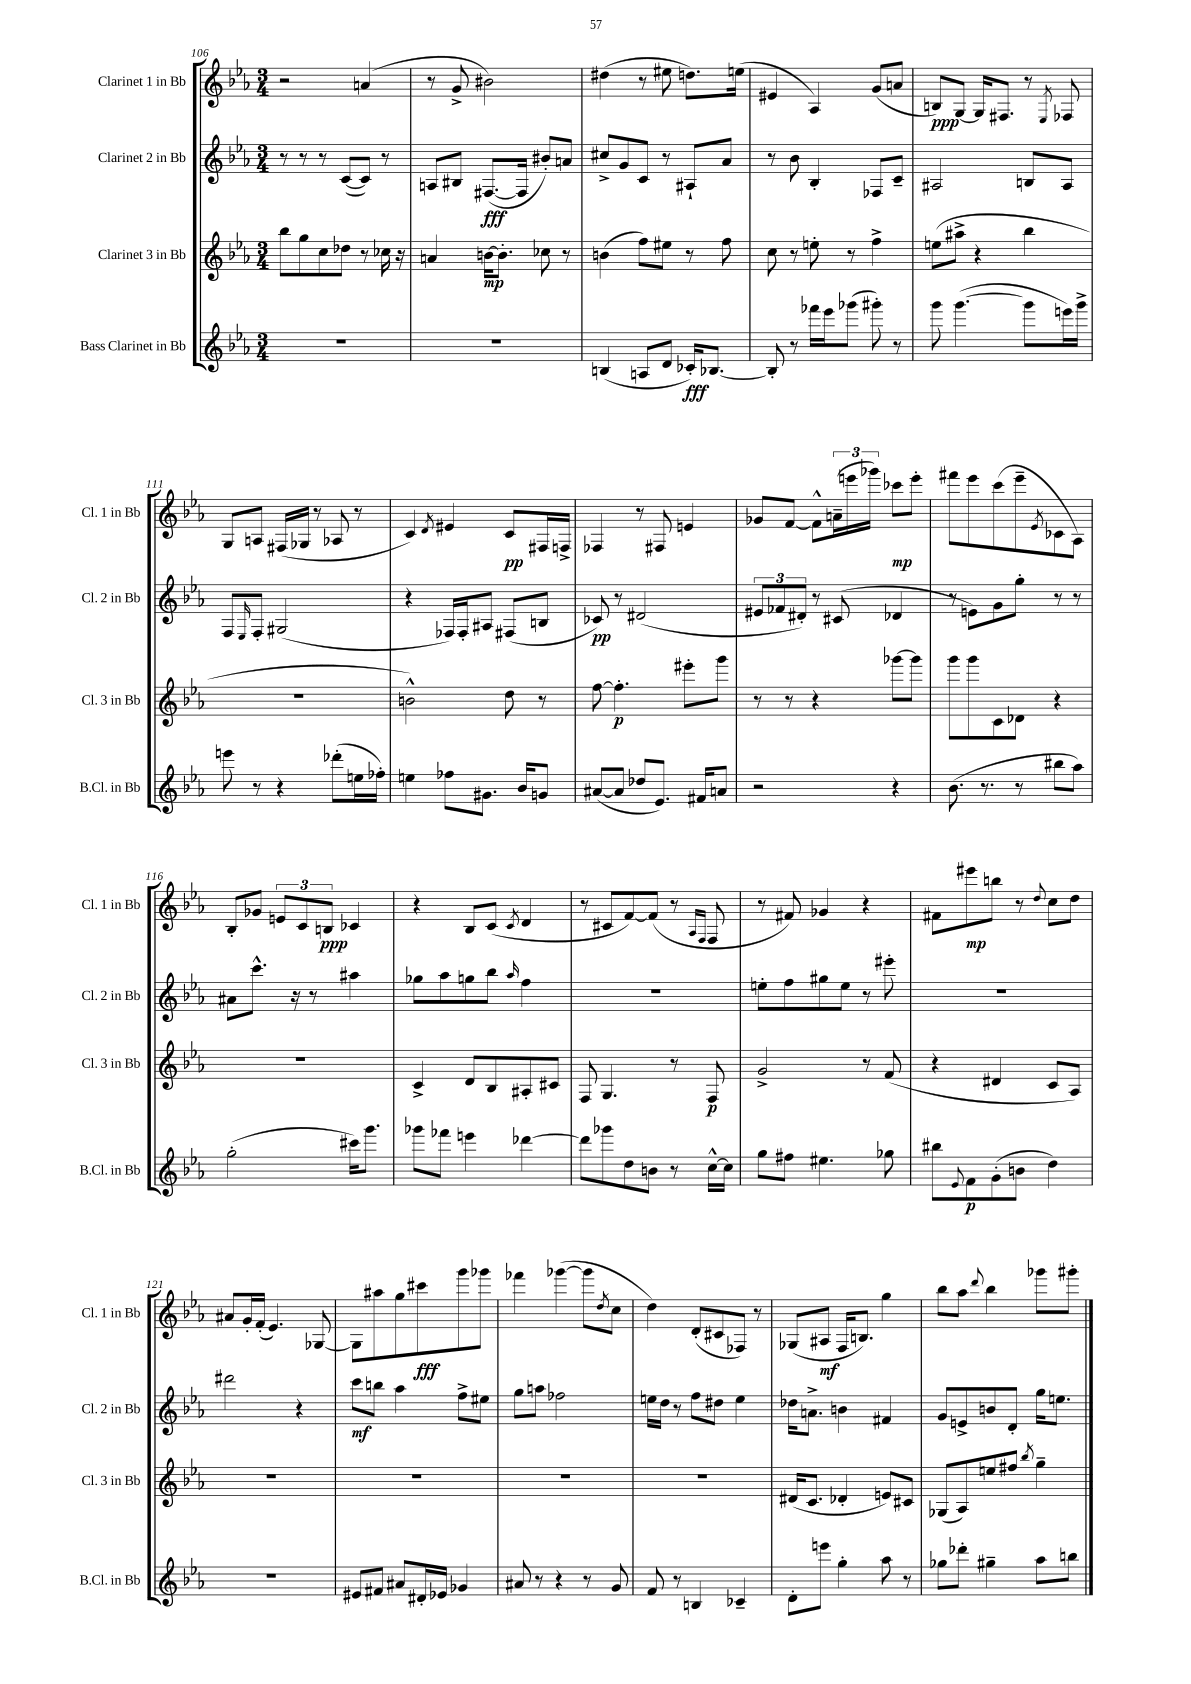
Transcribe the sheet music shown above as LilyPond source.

<<
\new StaffGroup <<
\new Staff = "s0" \with { instrumentName = "Clarinet 1 in Bb" shortInstrumentName = "Cl. 1 in Bb" } {
    \clef treble \key ees \major \numericTimeSignature \time 3/4
    r2 a'4( |
    r8 g'8-> bis'2) |
    dis''4( r8 eis''8 d''8.) e''16( |
    eis'4 aes4) g'8( a'8 |
    b8\ppp) g8~ g16 fis8. r8 \acciaccatura { ees8 } fes8 |
    g8 a8 fis16( ges16 r8 aes8 r8 |
    c'4) \acciaccatura { d'8 } eis'4 c'8\pp fis16 f16-> |
    fes4 r8 fis8 e'4 |
    ges'8 f'8~ f'8-^ \tuplet 3/2 { a'16--( e'''16 ges'''16) } ces'''8\mp e'''8-. |
    fis'''8 ees'''8 c'''8( ees'''8-- \acciaccatura { ees'8 } ces'8 aes8) |
    bes8-. ges'8 \tuplet 3/2 { e'8 c'8 b8\ppp } ces'4 |
    r4 bes8 c'8( \acciaccatura { c'8 } d'4 |
    r8 cis'8 f'8~) f'8( r8 \grace { aes16 f16 } f8 |
    r8 fis'8) ges'4 r4 |
    fis'8 eis'''8\mp b''8 r8 \appoggiatura { d''8 } c''8 d''8 |
    ais'8 g'16-. f'16-.( ees'4.) ges8~ |
    ges8 ais''8 g''8 cis'''8\fff g'''8 ges'''8 |
    fes'''4 ges'''4~( ges'''8 \acciaccatura { d''8 } c''8 |
    d''4) d'8-.( cis'8 fes8) r8 |
    ges8( ais8\mf f16 b8.) g''4 |
    bes''8 aes''8 \appoggiatura { d'''8 } bes''4 ges'''8 gis'''8-. \bar "|." |
}
\new Staff = "s1" \with { instrumentName = "Clarinet 2 in Bb" shortInstrumentName = "Cl. 2 in Bb" } {
    \clef treble \key ees \major \numericTimeSignature \time 3/4
    r8 r8 r8 c'8~( c'8) r8 |
    a8 bis8 fis8.~\fff( fis16 bis'8-.) a'8 |
    cis''8-> g'8 c'8 r8 ais8-! aes'8 |
    r8 bes'8 bes4-. fes8 c'8-- |
    ais2 b8 ais8 |
    f8 \grace { ees16 } f8-. gis2( |
    r4 fes16) fes16-. ais8 fis8( b8 |
    ces'8\pp) r8 dis'2( |
    \tuplet 3/2 { eis'8 fes'8 dis'8-.) } r8 cis'8( des'4 |
    r8 e'8) g'8 g''8-. r8 r8 |
    ais'8 c'''8.-^ r16 r8 ais''4 |
    ges''8 aes''8 g''8 bes''8 \grace { aes''16 } f''4 |
    R2. |
    e''8-. f''8 gis''8 e''8 r8 eis'''8-. |
    R2. |
    dis'''2 r4 |
    c'''8\mf b''8 aes''4 f''8-> eis''8 |
    g''8 a''8 fes''2 |
    e''16 d''16 r8 f''8 dis''8 e''4 |
    des''16 a'8.-> b'4 fis'4 |
    g'8 e'8-> b'8 d'8-. g''16 e''8. \bar "|." |
}
\new Staff = "s2" \with { instrumentName = "Clarinet 3 in Bb" shortInstrumentName = "Cl. 3 in Bb" } {
    \clef treble \key ees \major \numericTimeSignature \time 3/4
    bes''8 g''8 c''8 des''8 r8 ces''16 r16 |
    a'4 b'16~\mp b'8.-. ces''8 r8 |
    b'4( f''8) eis''8 r8 f''8 |
    c''8 r8 e''8-. r8 f''4-> |
    e''8( ais''8-> r4 bes''4 |
    R2. |
    b'2-^) d''8 r8 |
    f''8~ f''4.-.\p eis'''8-. g'''8 |
    r8 r8 r4 ges'''8~ ges'''8 |
    g'''8 g'''8 c'8 des'8 r4 |
    R2. |
    c'4-> d'8 bes8 ais8-. cis'8 |
    f8 g4. r8 f8\p |
    g'2-> r8 f'8( |
    r4 dis'4 c'8 aes8) |
    R2. |
    R2. |
    R2. |
    R2. |
    dis'16( c'8. des'4-. e'8) cis'8 |
    ges8( aes8) e''8 fis''8 \acciaccatura { bes''8 } g''4-- \bar "|." |
}
\new Staff = "s3" \with { instrumentName = "Bass Clarinet in Bb" shortInstrumentName = "B.Cl. in Bb" } {
    \clef treble \key ees \major \numericTimeSignature \time 3/4
    R2. |
    R2. |
    b4( a8 d'8 ces'16-.\fff) bes8.~ |
    bes8-. r8 fes'''16 ees'''16 ges'''8( gis'''8-.) r8 |
    g'''8 g'''4.~( g'''8 e'''16) g'''16-> |
    e'''8 r8 r4 des'''8-.( e''16 fes''16-.) |
    e''4 fes''8 gis'8. bes'16 g'8 |
    ais'8~( ais'8 des''8 ees'8.) fis'16 a'8 |
    r2 r4 |
    bes'8.( r8. r8 bis''8 aes''8) |
    g''2-.( cis'''16) g'''8. |
    ges'''8 fes'''8 e'''4 des'''4~ |
    des'''8 ges'''8 d''8 b'8 r8 c''16~-^ c''16 |
    g''8 fis''8 eis''4. ges''8 |
    bis''8 \appoggiatura { ees'8 } f'8\p g'8-.( b'8 d''4) |
    R2. |
    eis'8 fis'8 ais'8 dis'16-. ees'16 ges'4 |
    ais'8 r8 r4 r8 g'8 |
    f'8 r8 b4 ces'4-- |
    d'8-. e'''8 g''4-. aes''8 r8 |
    ges''8 des'''8-. gis''4-- aes''8 b''8 \bar "|." |
}
>>
>>
\layout { \context { \Score currentBarNumber = #106 } }
